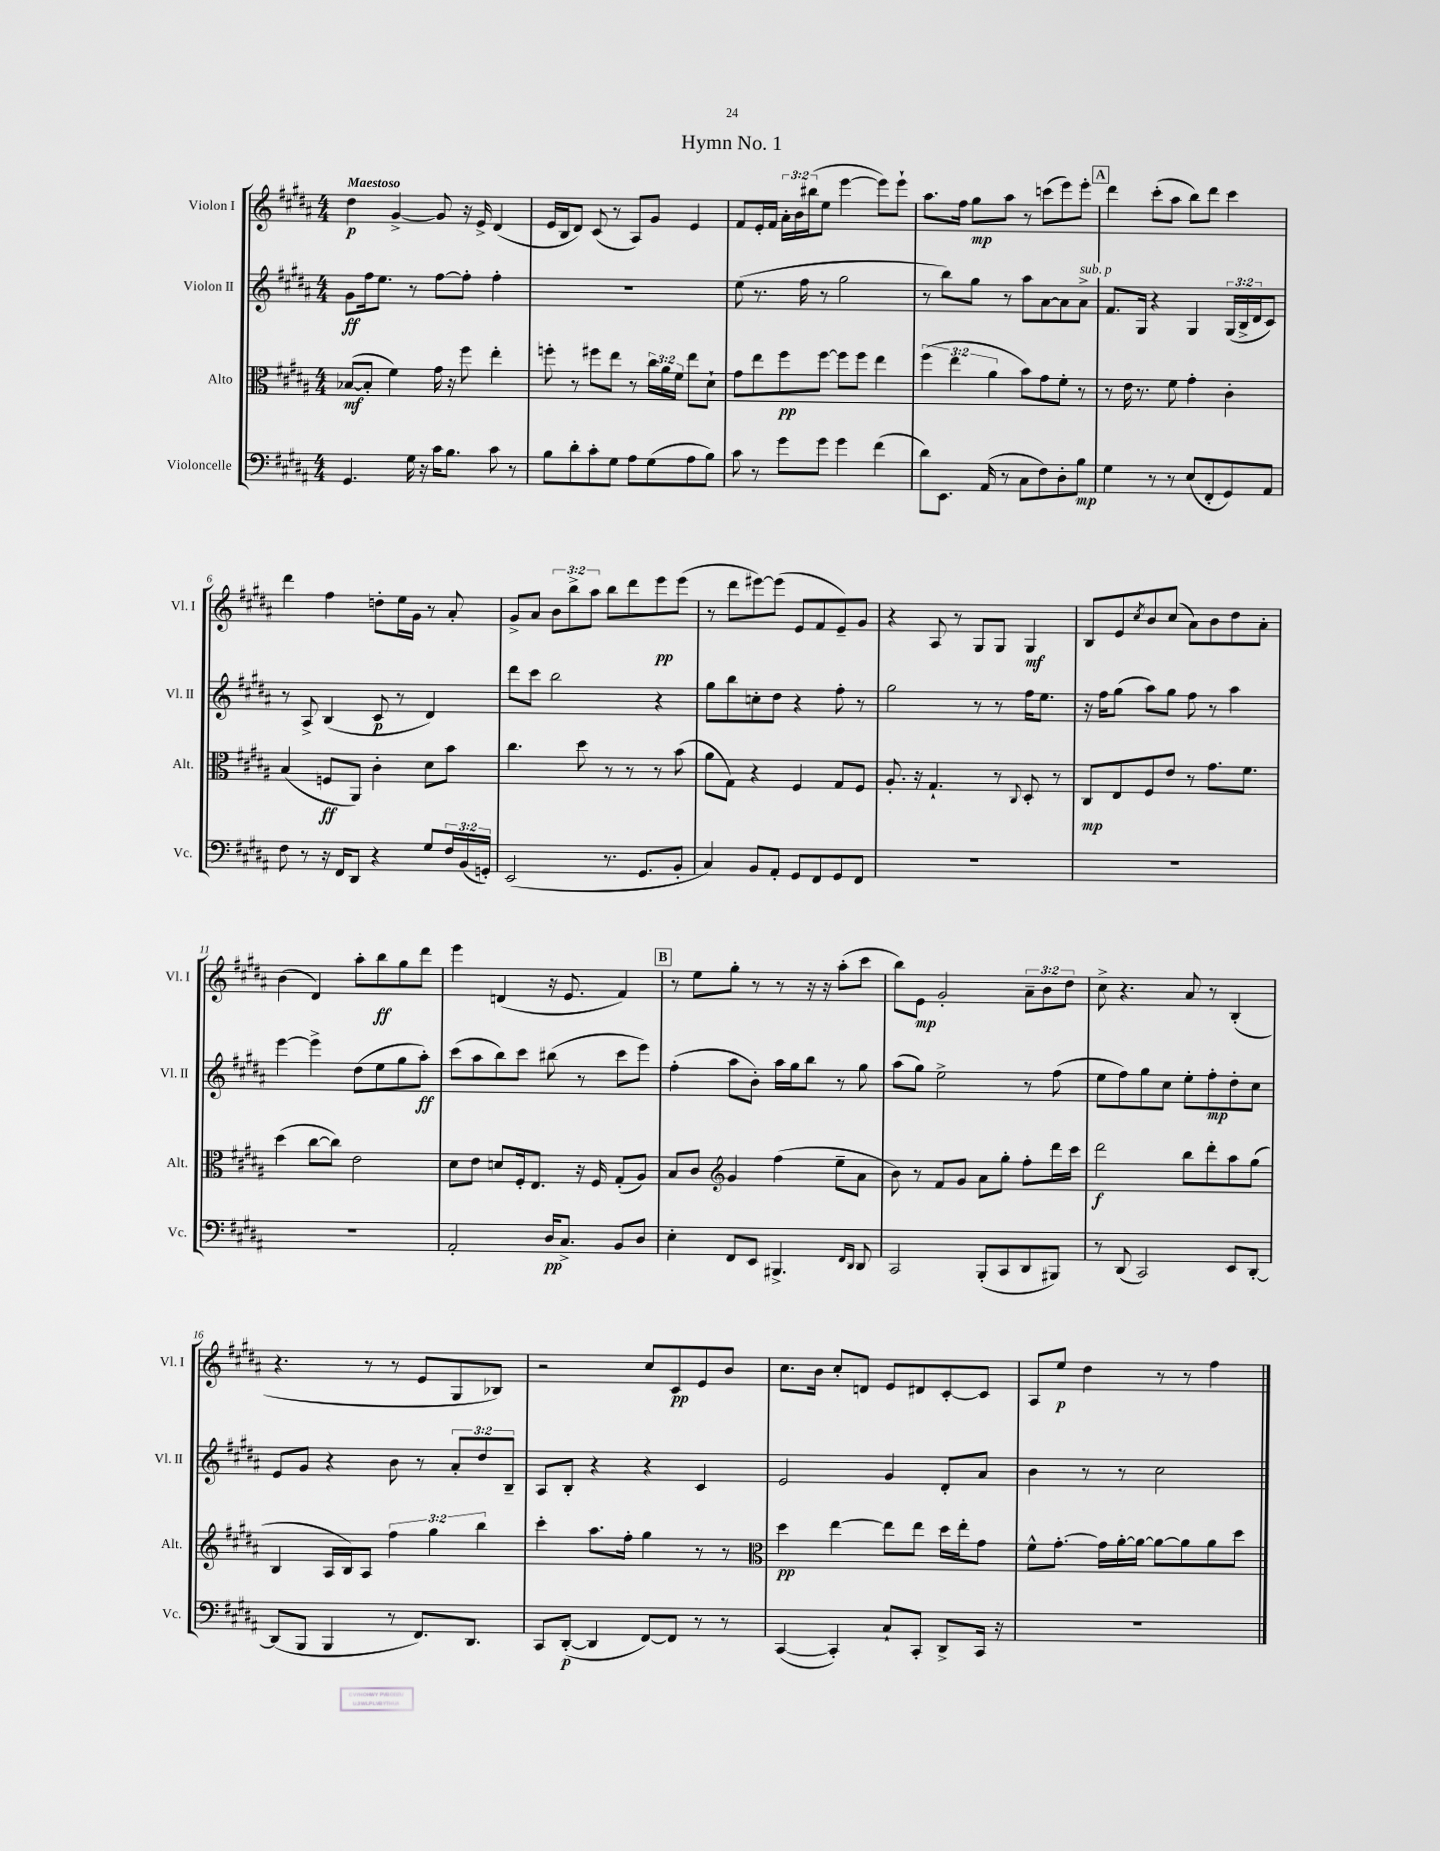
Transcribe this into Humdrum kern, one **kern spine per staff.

**kern	**kern	**kern	**kern
*staff4	*staff3	*staff2	*staff1
*clefF4	*clefC3	*clefG2	*clefG2
*k[f#c#g#d#a#]	*k[f#c#g#d#a#]	*k[f#c#g#d#a#]	*k[f#c#g#d#a#]
*M4/4	*M4/4	*M4/4	*M4/4
4.GG#	([8B-	8g#	4dd#
.	8B-']	16ff#	.
.	.	8.ee	.
.	4f#)	.	[4g#^
16G#	.	8r	.
16r	.	.	.
16c#	16g#	[8ff#	8g#]
8.B	16r	.	.
.	8ff#	8ff#']	16r
.	.	.	16e^
8c#	4ee'	4ff#'	(4d#
8r	.	.	.
=	=	=	=
8B	8ff'	1r	16e
.	.	.	16B
8d#'	8r	.	8d#)
8c#'	8ff#	.	(8c#
8G#	8ee	.	8r
8A#	8r	.	8A#)
(8G#	24cc#	.	8g#
.	24a#	.	.
.	24f#	.	.
8A#	8ee	.	4e
8B)	8d#`	.	.
=	=	=	=
8c#	8g#	(8ee	8f#
8r	8ee	8.r	16e'
.	.	.	16f#
8g#	8ff#	.	24a#'
.	.	.	24b
.	.	16ff#	.
.	.	.	(24bb#
8g#	[8ff#	8r	8ee
4g#	8ff#]	2gg#	[4eee
.	8ff#	.	.
(4f#	4ee	.	8eee])
.	.	.	8eee`
=	=	=	=
8d#)	(6ff#	8r	8.aa#
8.EE	.	8bb)	.
.	6ee	.	.
.	.	.	16ff#
.	.	8gg#	8gg#
(16AA#	.	.	.
.	6a#	.	.
8r	.	8r	8aa#
8C#	8b)	8aa#	8r
8F#)	8g#	[8a#	(8ccc
8D#'	8f#'	8a#]	8eee)
8B	8r	8a#^	8eee'
=	=	=	=
4G#	8r	8.f#	4ddd#
.	16e	.	.
.	8.r	16G#	.
8r	.	4r	(8ccc#'
8r	8f#	.	8aa#
(8E	4g#'	4G#	8bb)
8FF#'	.	.	8ddd#
8GG#)	4c#'	(24G#	4ccc#
.	.	24B^	.
.	.	24d#	.
8AA#	.	8c#)	.
=	=	=	=
8F#	(4B	8r	4ddd#
8r	.	8A#^	.
16r	8F	(4B	4ff#
16FF#	.	.	.
8DD#	8AA#)	.	.
4r	4c#'	8c#	8dd'
.	.	8r	16ee
.	.	.	16g#
8G#	8d#	4d#)	8r
24F#	8b	.	8a#'
(24BB	.	.	.
24GG')	.	.	.
=	=	=	=
(2EE	4.cc#	8ddd#	8g#^
.	.	8ccc#	8a#
.	.	2bb	12b
.	.	.	12bb^
.	8dd#	.	.
.	.	.	12aa#
8.r	8r	.	8bb
.	8r	.	8ddd#
8.GG#	.	.	.
.	8r	4r	8eee
8BB'	(8b	.	(8eee
=	=	=	=
4C#)	8a#	8gg#	8r
.	8G#)	8bb	8ddd#
8BB	4r	8cc'	[8eee#)
8AA#'	.	8dd#	(8eee#]
8GG#	4F#	4r	8e
8FF#	.	.	8f#
8GG#	8G#	8ff#'	8e~)
8FF#	8F#	8r	8g#
=	=	=	=
1r	8.A#'	2gg#	4r
.	16r	.	.
.	4.G#`	.	8A#
.	.	.	8r
.	.	8r	8G#
.	8r	8r	8G#
.	8qqC#	.	.
.	8D#'	16ff#	4G#
.	.	8.ee	.
.	8r	.	.
=	=	=	=
1r	8C#	16r	8B
.	.	16ff#	.
.	8E	(8gg#	8e
.	.	.	8qcc#
.	8F#	8aa#)	8b
.	8e	8gg#	(8cc#
.	8r	8ff#	8a#)
.	8.g#	8r	8b
.	.	4aa#	8dd#
.	8.f#	.	.
.	.	.	8a#'
=	=	=	=
1r	(4dd#	[4eee	(4b
.	[8cc#	4eee^]	4d#)
.	8cc#])	.	.
.	2e	(8dd#	8aa#'
.	.	8ee	8bb
.	.	8gg#	8gg#
.	.	8aa#')	8ddd#
=	=	=	=
2AA#'	8d#	(8ccc#	4eee
.	8e	8aa#	.
.	8d	8bb)	(4d
.	16F#'	8ccc#	.
.	8.E	.	.
16D#	.	(8bb#	16r
8.C#^	.	.	8.e
.	16r	8r	.
.	16F#	.	.
8BB	(8G#'	8ccc#	4f#)
8D#	8A#)	8eee)	.
=	=	=	=
4E'	8B	(4ff#'	8r
.	8c#	.	8ee
*	*clefG2	*	*
8FF#	4g#	8aa#	8gg#'
8EE	.	8b')	8r
4.BBB#^	(4ff#	16aa#	8r
.	.	16gg#	.
.	.	8bb	16r
.	.	.	16r
.	8ee~	8r	(8aa#'
16qqFF#	.	.	.
16qqDD#	.	.	.
8DD#	8a#	8gg#	8ccc#
=	=	=	=
2CC#	8b)	(8aa#	8bb)
.	8r	8gg#)	8e
.	8f#	2ee^	2g#'
.	8g#	.	.
(8BBB'	8a#	.	.
8CC#	8gg#'	.	.
8DD#	8ff#'	8r	12a#~
.	.	.	12b
8BBB#)	16ddd#	(8ff#	.
.	.	.	12dd#
.	16ccc#	.	.
=	=	=	=
8r	2ddd#	8ee	8cc#^
(8DD#	.	8ff#)	4.r
2CC#)	.	8gg#	.
.	.	8cc#	.
.	8bb	8ee'	8a#
.	8ddd#'	8ff#'	8r
8EE	8aa#	8dd#'	(4B'
[8DD#'	(8gg#	8cc#	.
=	=	=	=
(8DD#]	4B	8e	4.r
8BBB	.	8g#	.
4BBB	16A#	4r	.
.	16B)	.	.
.	8A#	.	8r
8r	6ff#	8b	8r
8.FF#)	.	8r	8e
.	6gg#	.	.
.	.	12a#'	8G#
8.DD#	.	.	.
.	6bb	12dd#	.
.	.	.	8B-)
.	.	12B~	.
=	=	=	=
8CC#	4ccc#'	8A#	2r
([8DD#'	.	8B'	.
4DD#]	8.aa#	4r	.
.	16ff#'	.	.
[8FF#)	4gg#	4r	8cc#
8FF#]	.	.	8c#
8r	8r	4c#	8e
8r	8r	.	8b
=	=	=	=
*	*clefC3	*	*
([4CC#	4dd#	2e	8.cc#
.	.	.	16b
4CC#'])	[4ee	.	8cc#'
.	.	.	8d
8C#`	8ee]	4g#	8e
8CC#'	8ee	.	8d#
8DD#^	16dd#	8d#'	[8c#'
.	16ee'	.	.
16CC#	8g#	8a#	8c#]
16r	.	.	.
=	=	=	=
1r	8f#^^	4b	8A#
.	[8.g#'	.	8ee
.	.	8r	4dd#
.	16g#]	.	.
.	[16a#'	8r	.
.	16a#_	.	.
.	8a#_	2cc#	8r
.	8a#]	.	8r
.	8a#	.	4ff#
.	8dd#	.	.
==	==	==	==
*-	*-	*-	*-
